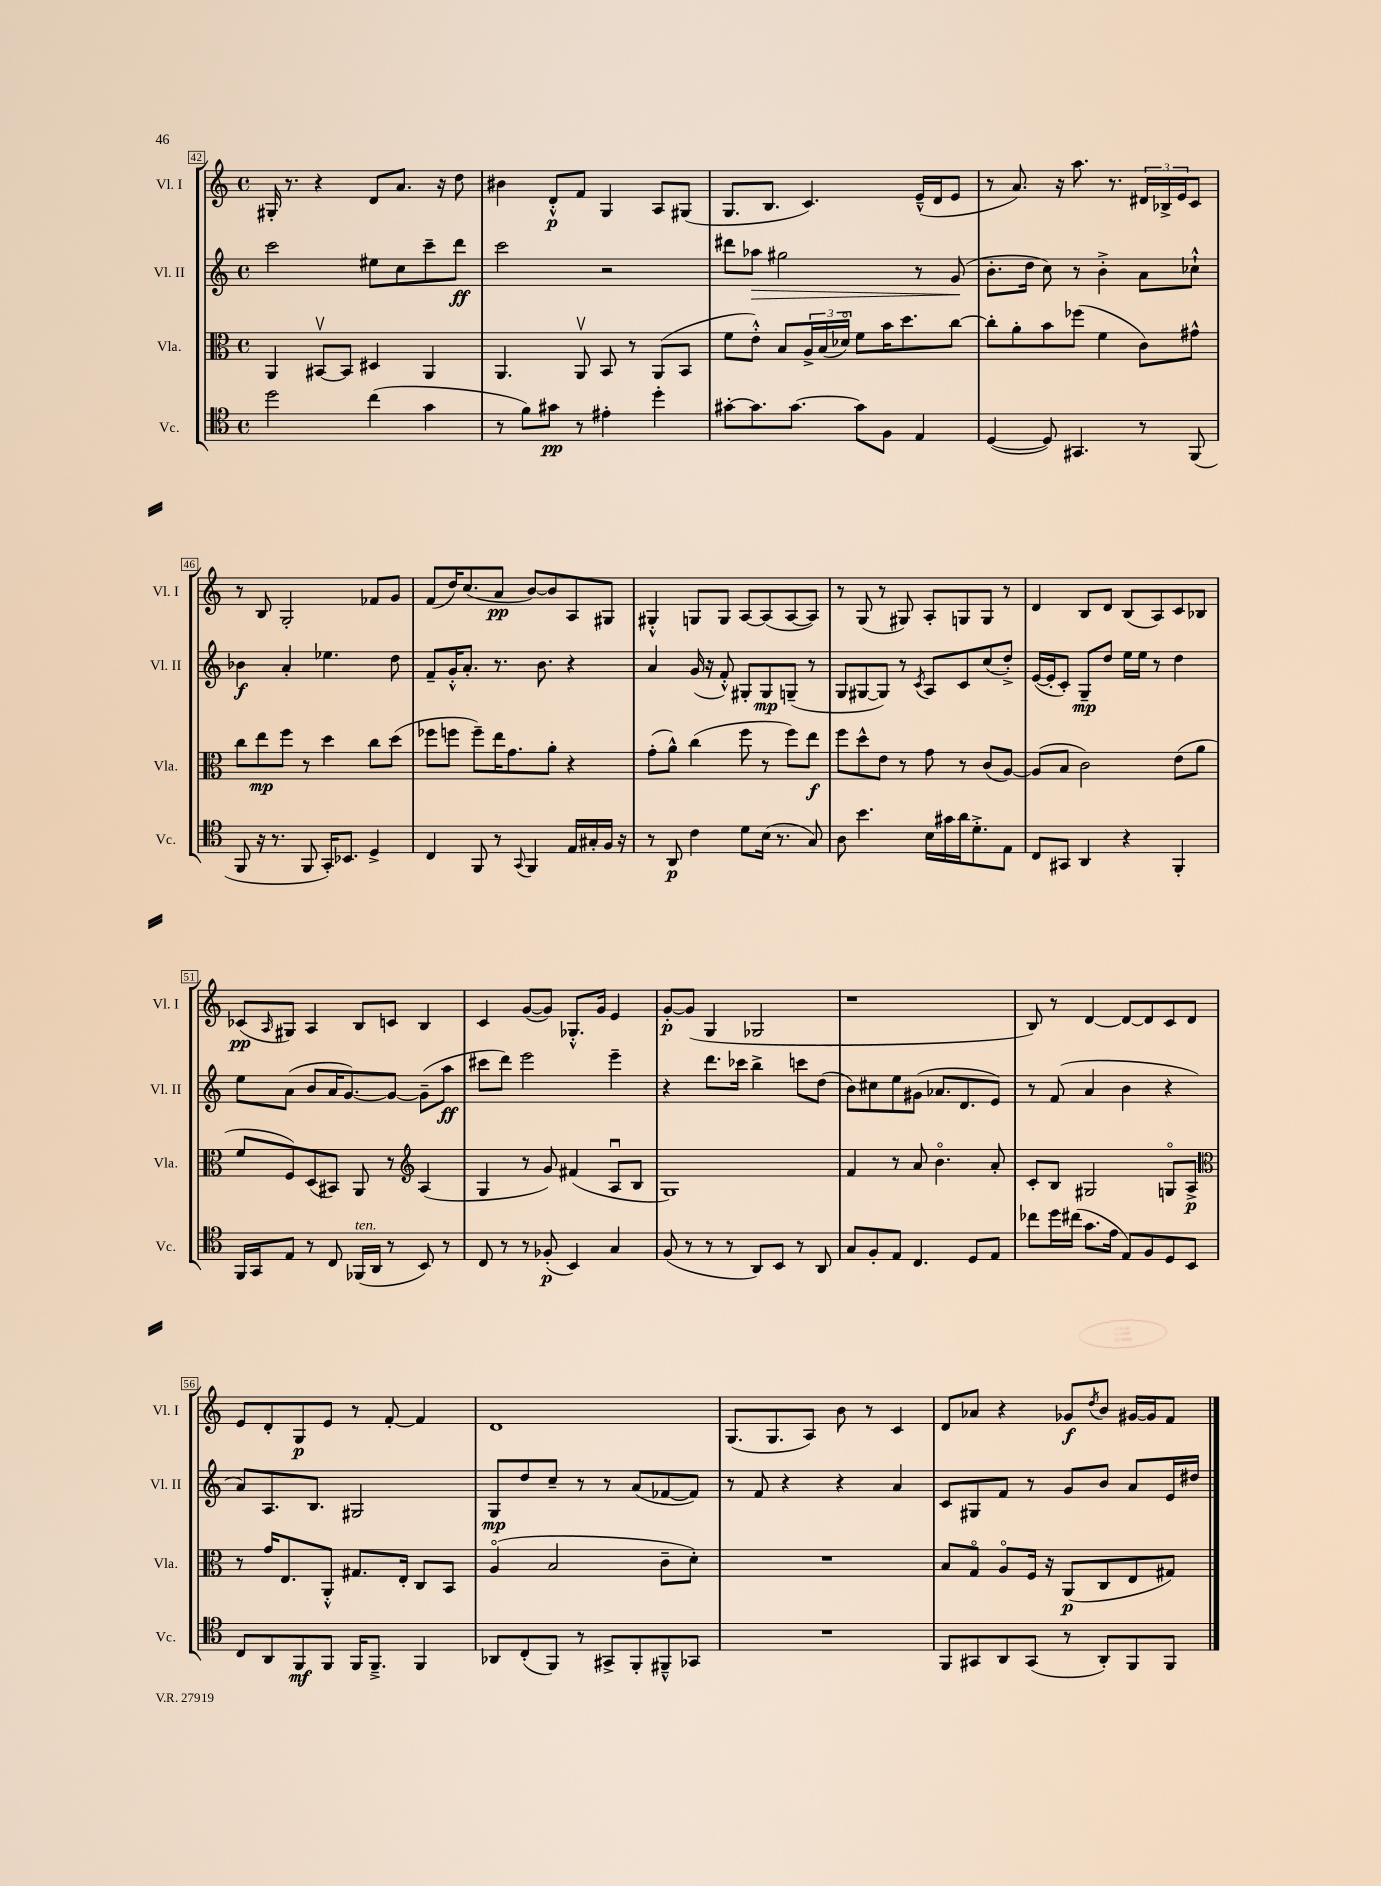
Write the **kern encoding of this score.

**kern	**kern	**kern	**kern
*staff4	*staff3	*staff2	*staff1
*clefC4	*clefC3	*clefG2	*clefG2
*k[]	*k[]	*k[]	*k[]
*M4/4	*M4/4	*M4/4	*M4/4
*met(c)	*met(c)	*met(c)	*met(c)
2dd	4AA	2ccc	16G#'
.	.	.	8.r
.	[8BB#v	.	4r
.	8BB#]	.	.
(4cc	4D#	8ee#	8d
.	.	8cc	8.a
4g	4AA	8ccc~	.
.	.	.	16r
.	.	8ddd	8dd
=	=	=	=
8r	4.AA	2ccc	4b#
8f)	.	.	.
8g#	.	.	8d'^^
8r	8AAv	.	8f
4e#'	8BB	2r	4G
.	8r	.	.
4dd'	(8AA	.	8A
.	8BB	.	(8G#
=	=	=	=
[8g#'	8f	8ddd#	8.G
8.g#]	8e'^^)	8aa-	.
.	.	.	8.B
.	8B	2gg#	.
[8.g#	.	.	.
.	24A^	.	4.c)
.	(24B	.	.
.	24d-o)	.	.
8g#]	8f	.	.
8F	16b	.	.
.	8.dd	.	.
4E	.	8r	(16e~^^
.	.	.	16d
.	[8cc	(8g	8e
=	=	=	=
([4D	8cc']	8.b'	8r
.	8a'	.	8.a)
.	.	16dd	.
8D])	8b	8cc)	.
.	.	.	16r
4.GG#	(8ff-	8r	8.aa
.	4f	4b'^	.
.	.	.	8.r
8r	8c)	8a	24d#
.	.	.	24B-^
.	.	.	24e
(8FF	8g#^^	8cc-`^^	8c
=	=	=	=
8FF	8cc	4b-	8r
16r	8ee	.	8B
8.r	.	.	.
.	8ff	4a'	2G'
8FF	8r	.	.
16GG')	4dd	4.ee-	.
8.BB-	.	.	.
4D^	8cc	.	8f-
.	(8dd	8dd	8g
=	=	=	=
4C	8ff-	8f~	(8f
.	8ff	16g'^^	16dd)
.	.	8.a'	(8.cc
8FF	8ff~)	.	.
8r	16ee	8.r	8a
.	8.g	.	.
8qqGG	.	.	.
4FF	.	.	[8b)
.	.	8.b	.
.	8a'	.	8b]
16E	4r	4r	8A
16G#'	.	.	.
16F	.	.	8G#
16r	.	.	.
=	=	=	=
8r	(8g'	4a	4G#'^^
8AA	8a^^)	.	.
4c	(4cc	(16g	8G
.	.	16r	.
.	.	8f'^^)	8G
8d	8ff	8G#'	[8A
(16B	8r	8G#	(8A]
8.r	.	.	.
.	8ff)	(8G~	[8A
8G)	8ee	8r	8A])
=	=	=	=
8A	8ff	8G	8r
4.b	8dd^^	[8G#	(8G
.	8e	8G#])	8r
.	8r	8r	8G#)
.	.	8qc	.
16B	8g	8A	8A'
16g#	.	.	.
16a	8r	8c	8G
8.d'^	.	.	.
.	(8c	(8cc	8G
8E	[8A)	8dd'^)	8r
=	=	=	=
8C	(8A]	([16e	4d
.	.	16e']	.
8GG#	8B	8c')	.
4AA	2c)	8G~	8B
.	.	8dd	8d
4r	.	16ee	(8B
.	.	16ee	.
.	.	8r	8A)
4FF'	(8e	4dd	8c
.	8a	.	8B-
=	=	=	=
16FF	8f	8ee	(8c-
16GG	.	.	.
.	.	.	16qqA
8E	8F)	(8a	8G#)
8r	(8D	8b	4A
8C	8BB#)	16a	.
.	.	[8.g)	.
(16FF-	8AA	.	8B
16AA	.	.	.
8r	8r	8g_	8c
*	*clefG2	*	*
8BB)	(4A	(8g~]	4B
8r	.	8aa	.
=	=	=	=
8C	4G	8ccc#	4c
8r	.	8ddd)	.
8r	8r	2eee	([8g
(8F-'	8g)	.	8g])
4BB)	(4f#	.	8.G-'^^
.	.	.	16g
4G	8Au	4eee~	4e
.	8B	.	.
=	=	=	=
(8F	1G)	4r	[8g'
8r	.	.	(8g]
8r	.	8.ddd	4G
8r	.	.	.
.	.	16ccc-	.
8AA)	.	4bb^	2G-
8BB	.	.	.
8r	.	8ccc	.
8AA	.	(8dd	.
=	=	=	=
8G	4f	8b)	1r
8F'	.	8cc#	.
8E	8r	8ee	.
4.C	8a	(8g#	.
.	4.bo	8.a-	.
.	.	8.d	.
8D	.	.	.
8E	8a'	8e)	.
=	=	=	=
8cc-	8c'	8r	8B)
16dd	8B	(8f	8r
(16cc#	.	.	.
8.g	2G#	4a	[4d
16e	.	.	.
8E)	.	4b	8d_
8F	.	.	8d]
8D	8Go	4r	8c
8BB	8A^	.	8d
=	=	=	=
*	*clefC3	*	*
8C	8r	8a)	8e
8AA	16g	8.A	8d'
.	8.E	.	.
8FF	.	.	8G
.	.	8.B	.
8FF	8AA'^^	.	8e
16FF	8.G#	2G#	8r
8.FF~^	.	.	.
.	.	.	[8f'
.	16E'	.	.
4FF	8C	.	4f]
.	8BB	.	.
=	=	=	=
8AA-	(4Ao	8G	1d
(8C'	.	8dd	.
8FF)	2B	8cc~	.
8r	.	8r	.
8GG#^	.	8r	.
8FF'	.	(8a	.
8FF#~^^	8c~	[8f-	.
8GG-	8d')	8f-])	.
=	=	=	=
1r	1r	8r	(8.G
.	.	8f	.
.	.	.	8.G
.	.	4r	.
.	.	.	8A)
.	.	4r	8b
.	.	.	8r
.	.	4a	4c
=	=	=	=
8FF	8B	8c	8d
8GG#	8Go	8G#	8a-
8AA	8Ao	8f	4r
(8GG#	16F	8r	.
.	16r	.	.
8r	(8AA	8g	8g-
.	.	.	8qdd
8AA')	8C	8b	8b
8FF	8E	8a	[16g#
.	.	.	16g#]
8FF	8G#)	16e	8f
.	.	16dd#	.
==	==	==	==
*-	*-	*-	*-
